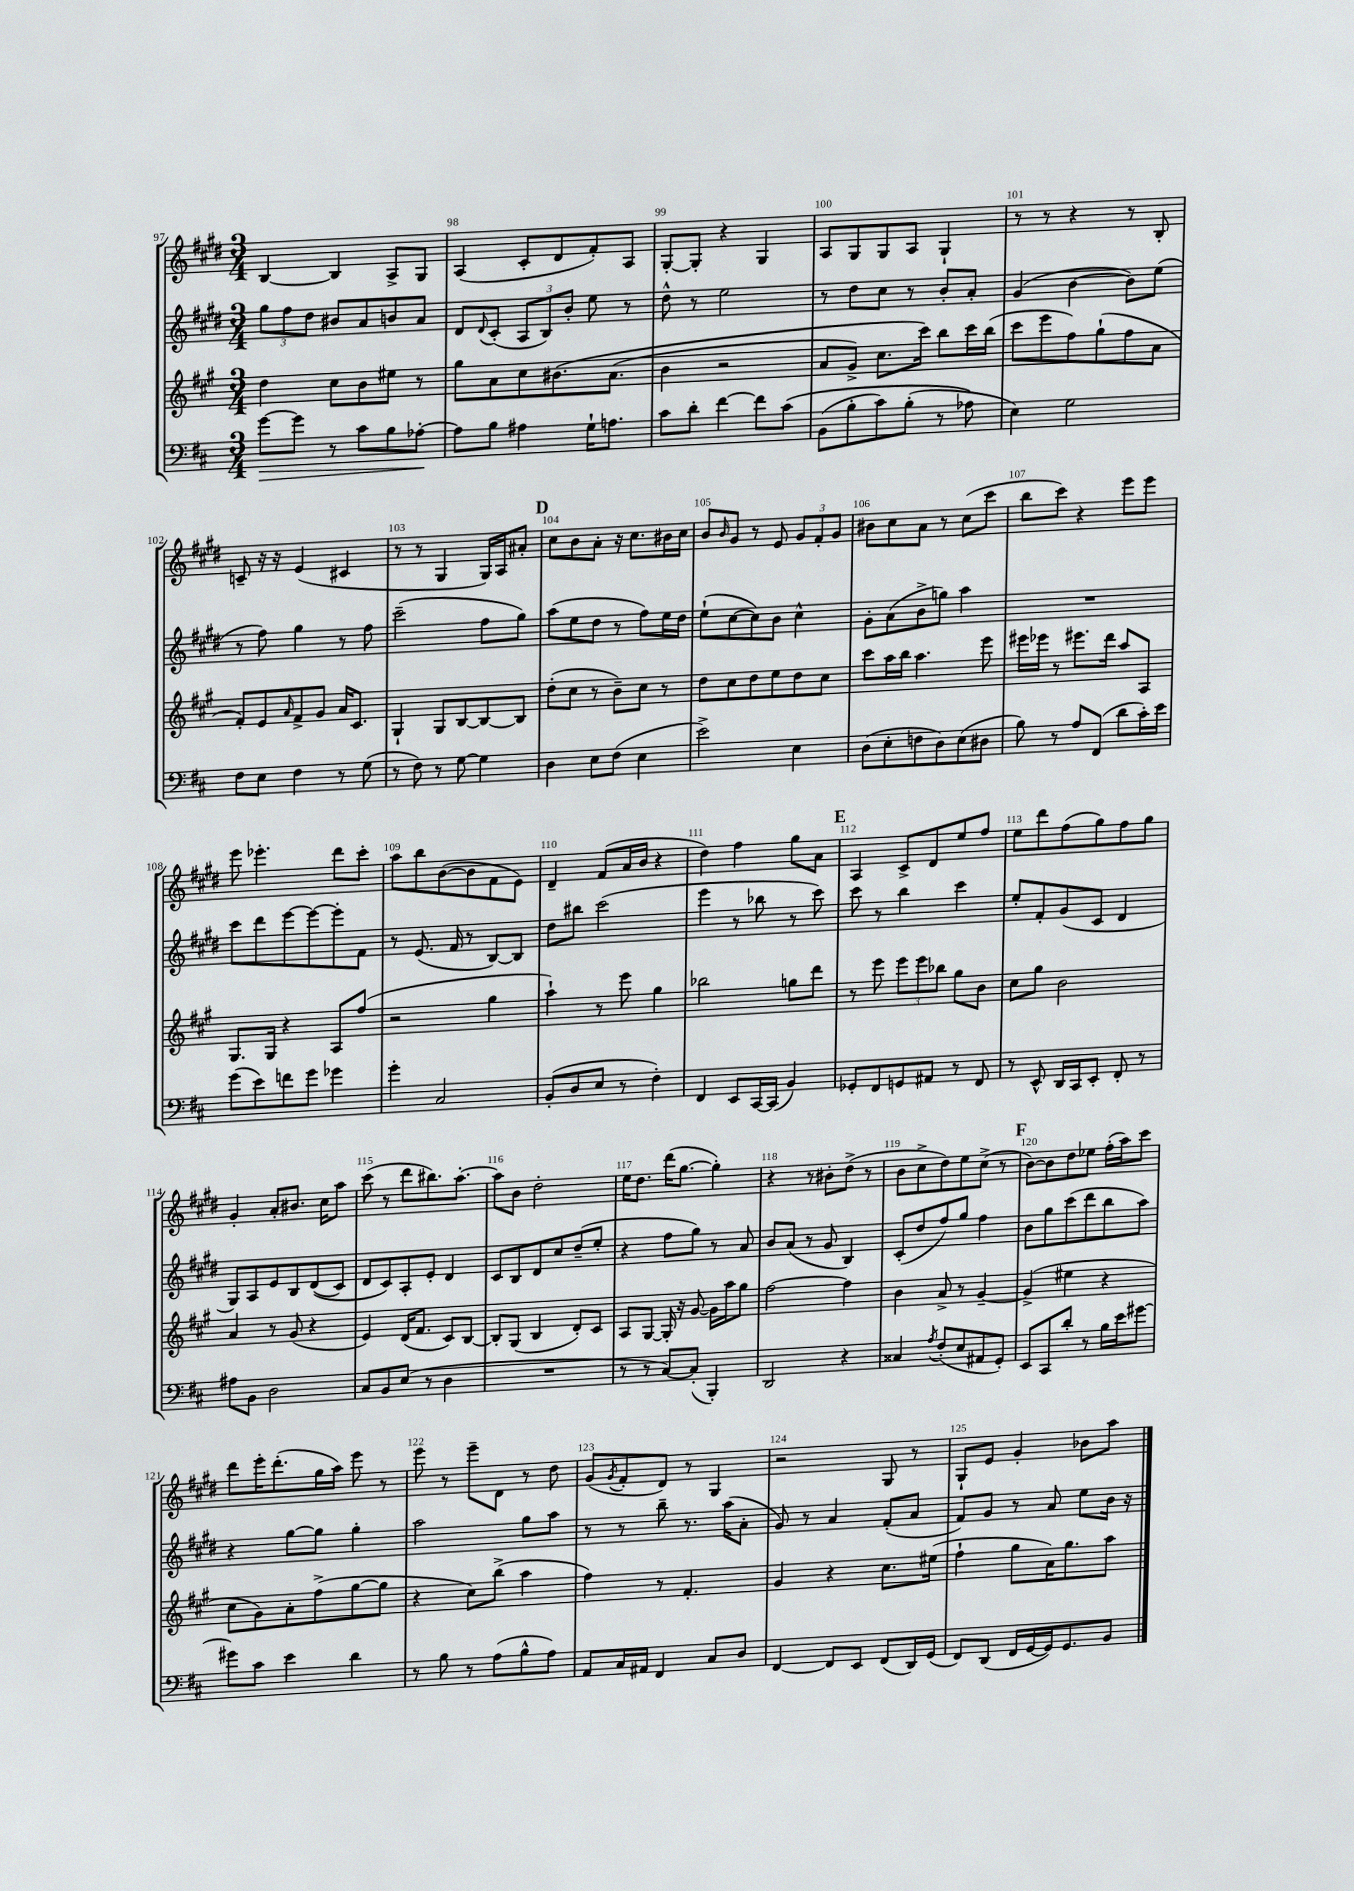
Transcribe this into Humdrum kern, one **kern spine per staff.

**kern	**dynam	**kern	**kern	**kern
*part4	*part4	*part3	*part2	*part1
*staff4	*staff4	*staff3	*staff2	*staff1
*clefF4	*	*clefG2	*clefG2	*clefG2
*k[f#c#]	*	*k[f#c#g#]	*k[f#c#g#d#]	*k[f#c#g#d#]
*M3/4	*	*M3/4	*M3/4	*M3/4
=97	=97	=97	=97	=97
!	!LO:HP:b	!	!	!
[8g\L	>	4dd\	12gg#\L	[4B/
.	.	.	12ff#\	.
8g\J]	.	.	.	.
.	.	.	12dd#\J	.
8r	.	8cc#\L	8b#X/L	4B/]
8c#\L	.	8b\	8a/	.
8B\	.	8ee#X\J	8bn/	8A^/L
[8A-X'\J	.	8r	8a/J	8G#/J
.	]	.	.	.
=98	=98	=98	=98	=98
8A-\L]	.	8gg#\L	8d#/L	(4A/
.	.	.	8qqd#/	.
8B\J	.	8a\	(8c#'/J	.
4A#X\	.	8cc#\	12A/L	8c#'/L
.	.	.	12B/)	.
.	.	(8.b#X\	.	8d#/
.	.	.	12b'/J	.
16G`\KL	.	.	8ee\	8f#'/)
8.An\J	.	(8.a\J	.	.
.	.	.	8r	8A/J
=99	=99	=99	=99	=99
8c#\L	.	4b\	8dd#^^\	[8G#'/L
8d'\J	.	.	8r	8G#'/J]
[4f#\	.	2r	2ee\	4r
8f#\L]	.	.	.	4G#/
(8c#\J	.	.	.	.
=100	=100	=100	=100	=100
(8BB\L	.	8a/L	8r	8A/L
8B'\	.	8g#^/J)	8dd#\L	8G#/
8c#\)	.	8.cc#\L	8cc#\J	8G#/
(8B'\J	.	.	8r	8A/J
.	.	16ccc#\Jk)	.	.
8r	.	8bb\L	8b'/L	4G#`/
8A-X\)	.	16ccc#\L	8a'/J	.
.	.	(16bb\JJ	.	.
=101	=101	=101	=101	=101
4E\)	.	8ccc#\L	(4g#/	8r
.	.	8eee\	.	8r
2G\	.	8ff#\)	[4b\	4r
.	.	(8gg#`\	.	.
.	.	8ff#\	8b\L])	8r
.	.	8a\J	(8ee\J	8B'/
!!LO:LB:g=z
=102	=102	=102	=102	=102
8F#\L	.	8f#'/L)	8r	8cn~/
8E\J	.	8e/	8ff#\)	16r
.	.	.	.	16r
.	.	16qqa/	.	.
4F#\	.	8f#^/	4gg#\	(4e/
.	.	8g#/J	.	.
8r	.	16a/KL	8r	4c#X/
.	.	8.c#/J	.	.
(8G\	.	.	8ff#\	.
=103	=103	=103	=103	=103
8r	.	4G#`/	(2ccc#~\	8r
8F#\)	.	.	.	8r
8r	.	8G#/L	.	4G#/
[8G\	.	[8B/	.	.
4G\]	.	8B/_	8ff#\L	16G#/LL)
.	.	.	.	16A/J
.	.	8B/J]	8gg#\J)	8a#X'/J
!!LO:REH:place=s1:t=D
=104	=104	=104	=104	=104
4D\	.	(8dd'\L	(8aa\L	8cc#\L
.	.	8cc#\J	8ee\	8b\
8E\L	.	8r	8dd#\J	8a'\J
(8F#\J	.	8b~\L)	8r	16r
.	.	.	.	8.cc#\L
4E\	.	8cc#\J	8ff#\L)	.
.	.	8r	16ee\L	16b#X\L
.	.	.	16dd#\JJ	16cc#\JJ
=105	=105	=105	=105	=105
2e^\)	.	8dd\L	(8ee`\L	8b/L
.	.	.	.	16qqb/
.	.	8cc#\	[8cc#\	8g#/J
.	.	8dd\	8cc#\])	8r
.	.	8ee\	8b\J	8e/
4E\	.	8dd\	4cc#^^\	12g#/L
.	.	.	.	12f#'/
.	.	8cc#\J	.	.
.	.	.	.	12g#/J
=106	=106	=106	=106	=106
(8D\L	.	8ccc#\L	8g#'\L	8b#X\L
8E'\	.	16aa\L	(8a\	8cc#\
.	.	16bb\JJ	.	.
8Fn\	.	4.aa\	8b^\	8a\J
8D\)	.	.	8ggn\J)	8r
(8E\	.	.	4aa\	(8cc#\L
8D#X\J	.	8eee\	.	8ccc#\J
=107	=107	=107	=107	=107
8B\)	.	16eee#X\LL	2.r	8bb\L
.	.	16eee-X\JJ	.	.
8r	.	8r	.	8ccc#\J)
8A/L	.	8.eee#X\L	.	4r
(8FF#/J	.	.	.	.
.	.	16ddd\Jk	.	.
8d\L	.	8aa/L	.	8eee\L
16c#'\L)	.	8A/J	.	8eee\J
16e\JJ	.	.	.	.
!!LO:LB:g=z
=108	=108	=108	=108	=108
(8g\L	.	8.G#/L	8ccc#\L	8eee\
8e\)	.	.	8ddd#\	4.eee-X'\
.	.	16G#/Jk	.	.
8fn\	.	4r	[8eee\	.
8g\J	.	.	8eee\_	.
4g-X\	.	8A/L	8eee'\]	8ddd#\L
.	.	(8ff#/J	8f#\J	8ccc#'\J
=109	=109	=109	=109	=109
4g'\	.	2r	8r	8aa\L
.	.	.	(8.e/	8bb\
2C#/	.	.	.	([8b\
.	.	.	16f#/	.
.	.	.	8r	8b\]
.	.	4gg#\	[8B/L)	8f#\
.	.	.	8B/J]	8e\J)
=110	=110	=110	=110	=110
(8BB'/L	.	4aa`\)	8dd#\L	4d#~/
8D/	.	.	8bb#X\J	.
8E/J	.	8r	(2ccc#\	(8f#/L
8r	.	8eee\	.	16a/L
.	.	.	.	16b/JJ
4F#'\)	.	4gg#\	.	4r
=111	=111	=111	=111	=111
4FF#/	.	2bb-X\	4eee\	4dd#\)
8EE/L	.	.	8r	4ff#\
[16CC#/L	.	.	8bb-X\	.
(16CC#/JJ]	.	.	.	.
4BB/)	.	8ggn\L	8r	8gg#\L
.	.	8ddd\J	8ccc#\)	8a\J
!!LO:REH:place=s1:t=E
=112	=112	=112	=112	=112
8GG-X'/L	.	8r	8ccc#\	4A/
8FF#/	.	8eee\	8r	.
8GGn/	.	12eee\L	4bb\	8c#^/L
.	.	12eee\	.	.
8AA#X/J	.	.	.	8d#/
.	.	12bb-X\J	.	.
8r	.	8gg#\L	4ccc#\	8ee/
8FF#/	.	8b\J	.	8ff#/J
=113	=113	=113	=113	=113
8r	.	8cc#\L	8ee'/L	8ee\L
8EE^^/	.	8gg#\J	8f#'/	8ddd#\
16DD/LL	.	2b\	(8g#/	(8ff#\
16CC#/J	.	.	.	.
8EE'/J	.	.	8c#/J	8gg#\)
8FF#'/	.	.	4d#/	8ff#\
8r	.	.	.	8gg#\J
!!LO:LB:g=z
=114	=114	=114	=114	=114
8A#X\L	.	4a/	8G#/L)	4g#'/
8BB\J	.	.	8A/	.
2D\	.	8r	8e/	8a'/L
.	.	(8g#/	8B/	8.b#X/J
.	.	4r	((8d#/	.
.	.	.	.	16cc#\KL
.	.	.	8c#/J)	8aa\J
=115	=115	=115	=115	=115
8C#/L	.	4e/)	8d#/L	(8ccc#\
8BB/	.	.	8c#/)	8r
(8E/J	.	(16d/KL	8A'/	8ddd#\L
.	.	8.f#/J	.	.
8r	.	.	8e'/J	8.bb#X\)
4D\	.	8c#/L)	4d#/	.
.	.	.	.	[8.aa'\J
.	.	[8B/J	.	.
=116	=116	=116	=116	=116
2.r	.	8B'/L]	8c#/L	8aa\L]
.	.	(8G#/J	8B/	8b\J
.	.	4B/	8d#/	2dd#'\
.	.	.	8cc#/	.
.	.	8d'/L)	(8dd#~/	.
.	.	8c#/J	8ee'/J	.
=117	=117	=117	=117	=117
8r	.	8A/L	4r	16ee\KL
.	.	.	.	8.dd#\J
8r	.	[8G#/J	.	.
[8C#/L)	.	16G#'/]	8ff#\L	(16ddd#\KL
.	.	16r	.	[8.gg#\J
(8C#'/J]	.	[8g#/	8gg#\J)	.
4BBB'/)	.	16g#\LL]	8r	4gg#'\])
.	.	16aa\J	.	.
.	.	8gg#\J	8a/	.
=118	=118	=118	=118	=118
2DD/	.	[2ff#\	8b/L	4r
.	.	.	(8a/J	.
.	.	.	8r	8r
.	.	.	8g#/	8b#X'\L
4r	.	4ff#\]	4B/)	(8dd#^\J
.	.	.	.	8r
=119	=119	=119	=119	=119
4C##X/	.	4b\	(8c#'/L	8b\L
.	.	.	8dd#/	8cc#^\
8qA/	.	.	.	.
(8F#'/L	.	8a^/	8ff#/)	8dd#\)
8E/	.	8r	8gg#/J	8ee\
8AA#X/	.	[4g#~/	4ff#\	(8cc#^\J
8GG'/J)	.	.	.	8r
!!LO:REH:place=s1:t=F
=120	=120	=120	=120	=120
8EE/L	.	(4g#^/]	8b\L	[8b\L)
8CC#/	.	.	8gg#\	8b\]
8d'/J	.	4ee#X\	(8ccc#\	8dd#\
8r	.	.	8ddd#\	8ee-X\J
16B\LL	.	4r	8bb\	(16ff#'\LL
16e\J	.	.	.	16aa\J)
[8g#X\J	.	.	8aa\J)	8ccc#\J
!!LO:LB:g=z
=121	=121	=121	=121	=121
8g#X\L]	.	8cc#\L	4r	8ddd#\L
8c#\J	.	8g#\)	.	16eee'\K
.	.	.	.	(8.ddd#'\
4e\	.	8a'\	[8gg#\L	.
.	.	(8ff#^\	8gg#\J]	16gg#\L
.	.	.	.	16aa\JJ)
4d\	.	[8gg#\	4gg#'\	8eee\
.	.	8gg#\J]	.	8r
=122	=122	=122	=122	=122
8r	.	4r	2aa\	8eee\
8B\	.	.	.	8r
8r	.	8cc#\L)	.	8eee~\L
(8A\L	.	(8bb^\J	.	8d#\J
8B^^\	.	4aa\	8gg#\L	8r
8A\J)	.	.	8aa\J	8dd#\
=123	=123	=123	=123	=123
8AA/L	.	4ff#\)	8r	(8g#/L
.	.	.	.	8qg#/
16C#/L	.	.	8r	8f#'/
16AA#X/JJ	.	.	.	.
4FF#/	.	8r	8bb~\	8d#/J)
.	.	4.f#'/	8.r	8r
8C#/L	.	.	.	4G#/
.	.	.	(16aa\KL	.
8D/J	.	.	8a'\J	.
=124	=124	=124	=124	=124
[4FF#/	.	4g#/	8g#/)	2r
.	.	.	8r	.
8FF#/L]	.	4r	4a/	.
8EE/J	.	.	.	.
(8FF#/L	.	8.cc#\L	(8f#'/L	8G#/
16DD/L)	.	.	8a/J	8r
(16GG/JJ	.	(16ee#X\Jk	.	.
=125	=125	=125	=125	=125
8FF#/L)	.	4ff#`\	8f#/L)	8G#`/L
(8DD/J	.	.	8g#/J	8e/J
16FF#/LL	.	8gg#\L	8r	4g#'/
[16GG/	.	.	.	.
16GG/J])	.	16a\K)	8a/	.
8.GG/	.	8.gg#\	.	.
.	.	.	8ee\L	8b-X\L
8BB/J	.	8aa\J	16b\Jk	8aa\J
.	.	.	16r	.
==	==	==	==	==
*-	*-	*-	*-	*-
